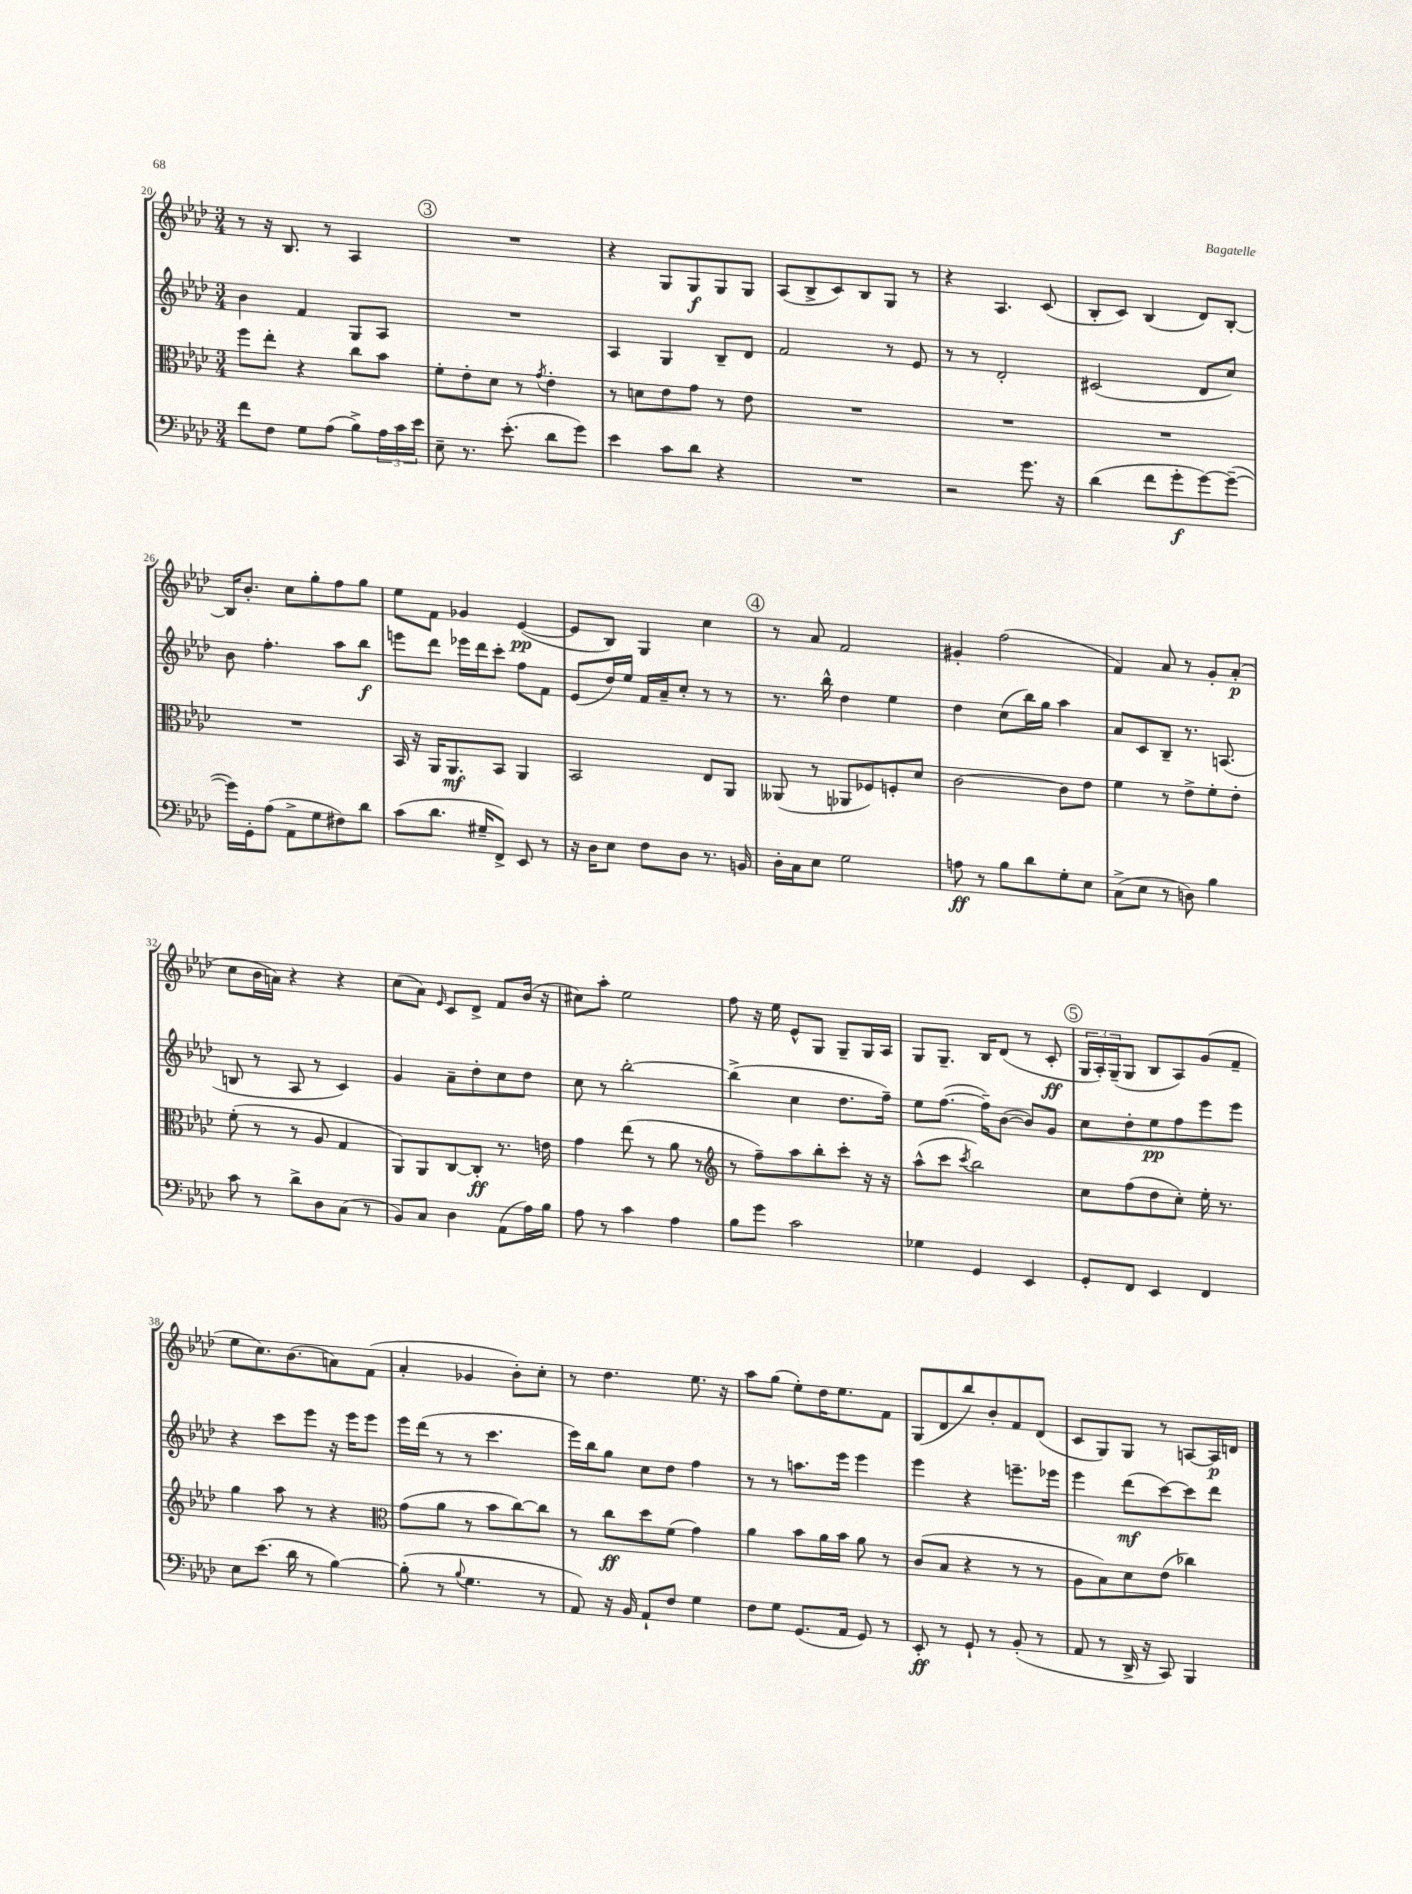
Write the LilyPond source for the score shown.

<<
\new StaffGroup <<
\new Staff = "s0" {
    \clef treble \key aes \major \numericTimeSignature \time 3/4
    r8 r16 bes8. r8 aes4 |
    \mark \markup { \circle "3" } R2. |
    r4 g8 g8\f g8 g8 |
    aes8( bes8-> c'8) bes8 g8 r8 |
    r4 aes4. c'8( |
    bes8-. c'8) bes4( des'8) bes8~-. |
    bes16 bes'8.-. c''8 g''8-. f''8 g''8 |
    ees''8 f'8 ges'4 ees'4~\pp( |
    ees'8 bes8) g4 c''4 |
    \mark \markup { \circle "4" } r8 aes'8 f'2 |
    gis'4-. f''2( |
    f'4) aes'8 r8 g'8-. aes'8-.\p( |
    c''8 bes'16 a'16) r4 r4 |
    c''8( aes'8) \grace { ees'16 } c'8 des'8-> f'8 bes'16( r16 |
    cis''8) aes''8-. ees''2 |
    f''8 r16 ees''16 ees'8-^ g8 g8-- g16 aes16 |
    g8 g8.-- bes16 des'8( r8 c'8-.\ff |
    \mark \markup { \circle "5" } \tuplet 3/2 { g16 aes16-.) g16--( } g8 bes8 aes8) g'8( f'8-- |
    ees''8 c''8.) bes'8.( a'8) f'8( |
    aes'4-. ges'4 bes'8-.) c''8-. |
    r8 des''4. ees''8. r16 |
    aes''8 g''8( ees''8-.) des''16 ees''8. f'8 |
    g8( des'8 bes''8) bes'8-. f'8 des'8( |
    c'8 g8) g8 r8 a8~ a16\p d'16 \bar "|." |
}
\new Staff = "s1" {
    \clef treble \key aes \major \numericTimeSignature \time 3/4
    bes'4 f'4 g8 aes8 |
    \mark \markup { \circle "3" } R2. |
    aes4 g4 bes8-- des'8 |
    f'2 r8 ees'8 |
    r8 r8 des'2-. |
    cis'2( des'8 c''8) |
    bes'8 f''4.-. aes''8 bes''8\f |
    e'''8 des'''8 ees'''16 des'''16 c'''8-. f''8 f'8 |
    ees'8( des''16) ees''16 f'16 aes'16-- c''8-. r8 r8 |
    \mark \markup { \circle "4" } r8. bes''16-^ des''4 ees''4 |
    des''4 c''8( bes''16) g''16 aes''4 |
    aes'8 c'8 bes8-- r8. a8.( |
    b8 r8 aes8 r8 c'4) |
    g'4 aes'8-- des''8-. c''8 des''8 |
    c''8 r8 bes''2~-. |
    bes''4->( c''4 des''8. f''16--) |
    ees''8 f''8.~( f''16--) bes'8~( bes'8) g'8 |
    \mark \markup { \circle "5" } c''8 des''8-. ees''8\pp f''8 ees'''8 ees'''8 |
    r4 c'''8 ees'''8 r16 ees'''16 ees'''8 |
    ees'''16 des'''16( r8 r8 c'''4. |
    ees'''16) bes''16 g''8 c''8 des''8 f''4 |
    r8 r8 a''8. ees'''16 ees'''4 |
    ees'''4 r4 e'''8.-- ees'''16 |
    ees'''4 des'''8\mf( c'''8~) c'''8 des'''8 \bar "|." |
}
\new Staff = "s2" {
    \clef alto \key aes \major \numericTimeSignature \time 3/4
    f''8 ees''8-. r4 c''8 bes'8 |
    \mark \markup { \circle "3" } f'8-. ees'8-. des'8 r8 \acciaccatura { g'8 } ees'4-. |
    r8 d'8 ees'8 g'8 r8 ees'8 |
    R2. |
    R2. |
    R2. |
    R2. |
    bes,16 r16 aes,16 aes,8.\mf bes,8 aes,4 |
    bes,2 ees8 aes,8 |
    \mark \markup { \circle "4" } aeses,8( r8 aes,8 fes8) f8-. des'8 |
    c'2~ c'8 ees'8 |
    f'4 r8 ees'8-> f'8-. ees'8-. |
    f'8-.( r8 r8 aes8 g4 |
    aes,8) aes,8 c8~ c8-.\ff r8. e'16 |
    g'4 ees''8( r8 aes'8 r8 |
    \clef treble r8 f''8--) aes''8 bes''8-. c'''8-. r16 r16 |
    aes''8-^( c'''8 \acciaccatura { c'''8 } bes''2) |
    \mark \markup { \circle "5" } c''8 f''8( des''8 c''8-.) ees''16-. r8. |
    g''4 aes''8 r8 r4 |
    \clef alto g'8( aes'8 r8 bes'8 c''8~) c''8 |
    r8 c''8\ff des''8 f'8( g'4) |
    aes'4 bes'8 aes'16 bes'16 aes'8 r8 |
    c'8( bes8 r4 r8 r8 |
    aes8 bes8) des'8 ees'8( ces''4) \bar "|." |
}
\new Staff = "s3" {
    \clef bass \key aes \major \numericTimeSignature \time 3/4
    f'8 f8 g8 aes8( bes8->) \tuplet 3/2 { aes16 c'16 ees'16 } |
    \mark \markup { \circle "3" } ees8-- r8. ees'8.-.( des'8 g'8) |
    ees'4 c'8 des'8 r4 |
    R2. |
    r2 g'8. r16 |
    des'4( f'8 g'8-.\f g'8~) g'8~--( |
    g'16) g,16-. aes8( aes,8-> g8 fis8) des'8 |
    c'8( des'8. gis16-- f,8->) ees,8 r8 |
    r16 des16 ees8 f8 des8 r8. b,16 |
    \mark \markup { \circle "4" } des16-. c16 ees8 g2 |
    a8\ff r8 bes8 des'8 g8-. ees8 |
    c8->( ees8 r8 d8) bes4 |
    c'8 r8 des'8-> des8 c8( r8 |
    bes,8) c8 des4 aes,8( aes16) bes16 |
    aes8 r8 c'4 aes4 |
    bes8 g'8 c'2 |
    ges4 g,4 ees,4 |
    \mark \markup { \circle "5" } g,8-. f,8 ees,4 f,4 |
    ees8 ees'8.( des'16 r8 bes4~) |
    bes8-.( r8 \appoggiatura { bes8 } g4. r8 |
    aes,8) r16 bes,16 aes,8-! f8 g4 |
    f8 g8 g,8.( aes,16 g,8) r8 |
    ees,8-.\ff r8 g,8-! r8 bes,8-.( r8 |
    aes,8 r8 des,16-> r16 c,8) bes,,4 \bar "|." |
}
>>
>>
\layout { \context { \Score currentBarNumber = #20 } }
